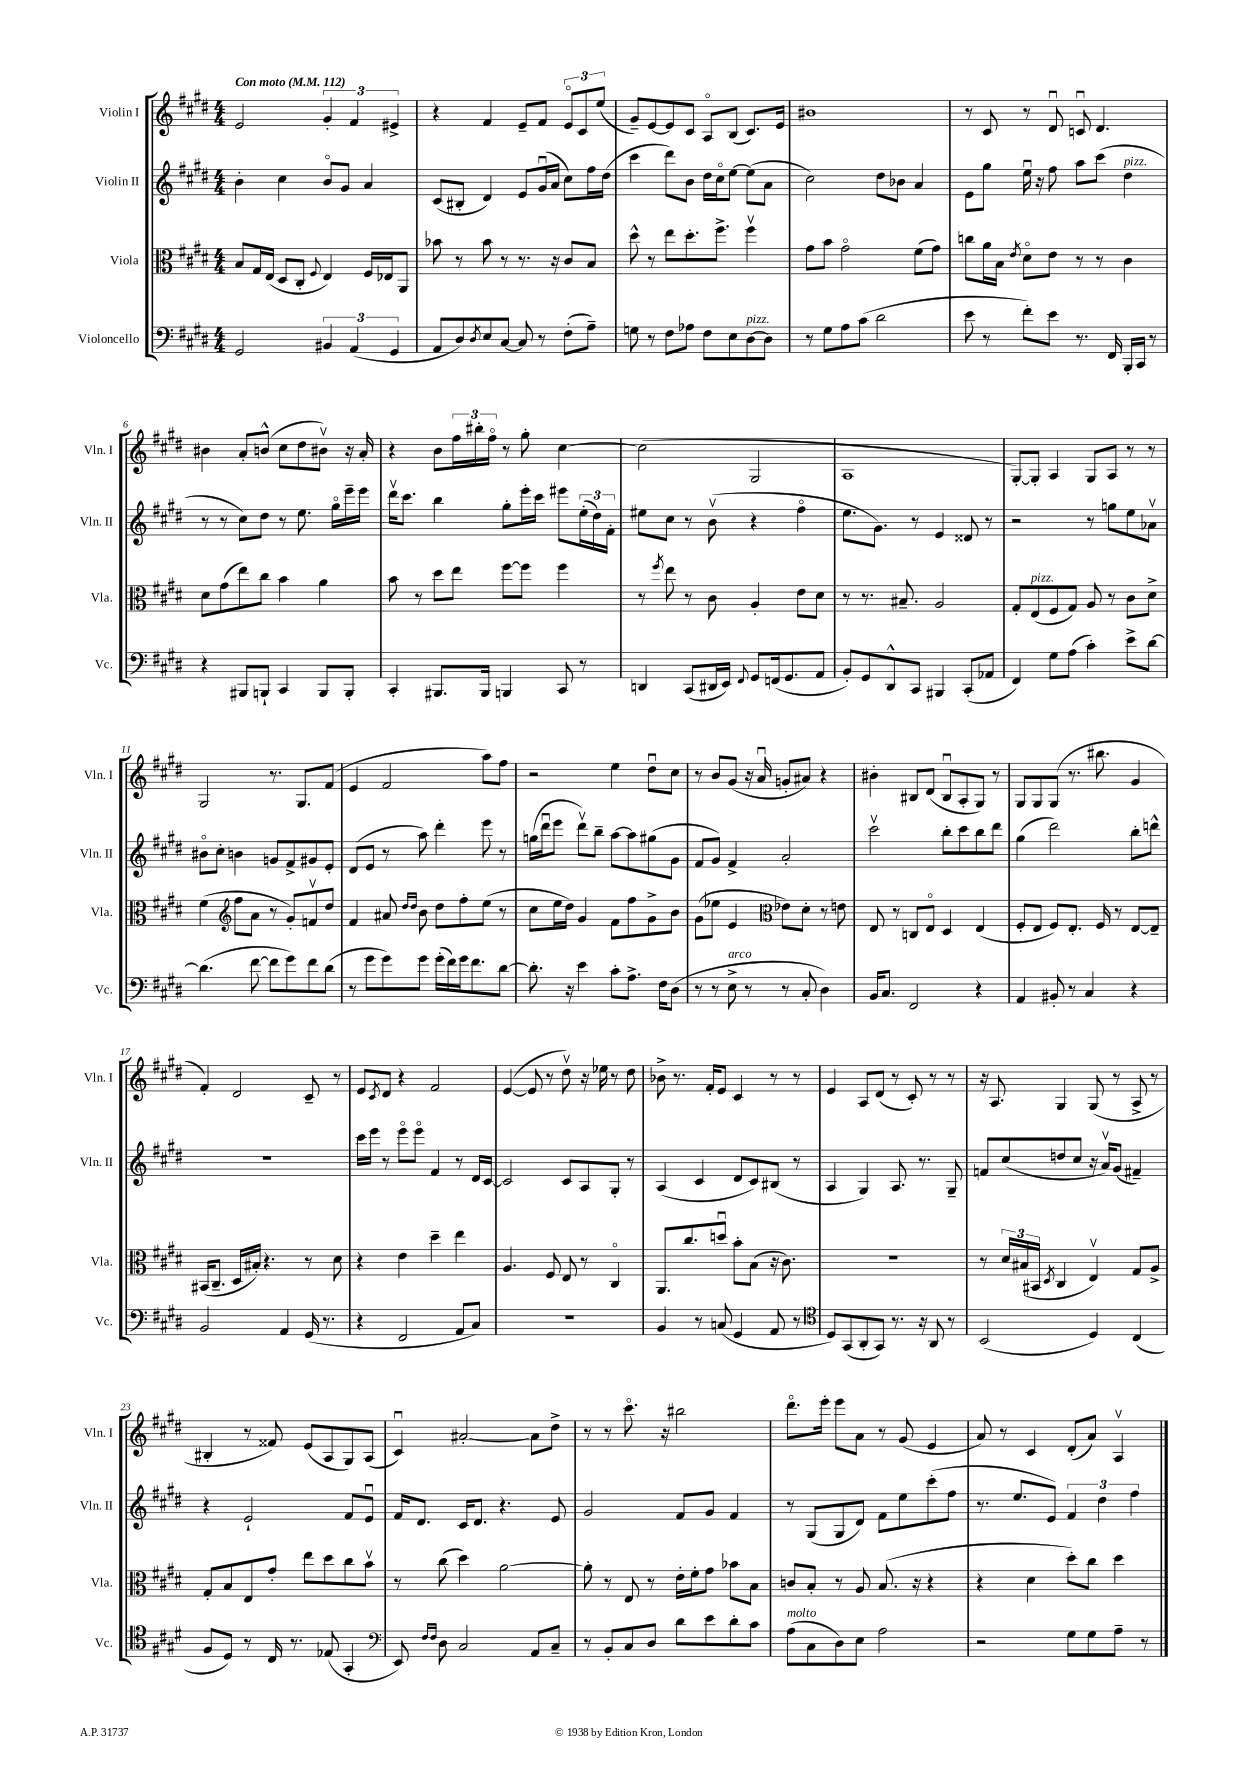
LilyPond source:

<<
\new StaffGroup <<
\new Staff = "s0" \with { instrumentName = "Violin I" shortInstrumentName = "Vln. I" } {
    \clef treble \key e \major \numericTimeSignature \time 4/4 \tempo "Con moto" 4 = 112
    e'2 \tuplet 3/2 { gis'4-. fis'4 eis'4-> } |
    r4 fis'4 e'8-- fis'8 \tuplet 3/2 { e'8\flageolet cis'8 e''8( } |
    gis'8--) e'8~ e'8 cis'8 a8\flageolet b8( cis'8.) e'16 |
    bis'1 |
    r8 cis'8 r8 dis'8\downbow c'8\downbow dis'4. |
    bis'4 a'8-. b'8-^( cis''8 dis''8 bis'8\upbow) r16 a'16-. |
    r4 b'8 \tuplet 3/2 { fis''16 bis''16-. fis''16\flageolet } r8 gis''8-. cis''4~ |
    cis''2( gis2 |
    a1 |
    gis8~-.) gis8-. a4 gis8 a8 r8 r8 |
    gis2 r8. gis8. fis'8( |
    e'4 fis'2 a''8) fis''8 |
    r2 e''4 dis''8\downbow cis''8 |
    r8 b'8 gis'8( r16 a'16\downbow g'8-. ais'8) r4 |
    bis'4-. bis8 dis'8( bis8\downbow a8-. gis8) r8 |
    gis8 gis8 gis8( r8. bis''8. gis'4 |
    fis'4-.) dis'2 cis'8-- r8 |
    e'8 \acciaccatura { cis'8 } dis'8 r4 fis'2 |
    e'4~( e'8 r8 dis''8\upbow) r16 ees''16 r8 dis''8 |
    bes'8-> r8. fis'16-. e'8 cis'4 r8 r8 |
    e'4 a8 dis'8( r8 cis'8-.) r8 r8 |
    r16 a8. gis4 gis8( r8 a8-> r8 |
    bis4-. r8 fisis'8) e'8( a8 gis8) a8( |
    cis'4\downbow) ais'2~-. ais'8 dis''8-> |
    r8 r8 cis'''8.\flageolet r16 bis''2 |
    dis'''8.\flageolet e'''16-. e'''8 a'8 r8 gis'8( e'4 |
    a'8) r8 cis'4 dis'8-.( a'8) a4\upbow \bar "|." |
}
\new Staff = "s1" \with { instrumentName = "Violin II" shortInstrumentName = "Vln. II" } {
    \clef treble \key e \major \numericTimeSignature \time 4/4
    b'4-. cis''4 b'8\flageolet gis'8 a'4 |
    cis'8( bis8-. dis'4) e'8 gis'16\downbow( a'16 cis''8) fis''16 dis''16( |
    cis'''4 dis'''8) b'8 dis''16 cis''16\flageolet e''8~ e''8( a'8 |
    cis''2) dis''8 bes'8 a'4 |
    e'8 gis''8 e''16\downbow r16 fis''8 a''8 cis'''8( dis''4^\markup { \italic "pizz." } |
    r8 r8 cis''8) dis''8 r8 e''8. gis''16\flageolet e'''16-- e'''16 |
    dis'''16\upbow cis'''8. b''4 gis''8-. e'''16-. cis'''16 eis'''8 \tuplet 3/2 { e''16-.( dis''16) fis'16-. } |
    eis''8 cis''8 r8 b'8\upbow( r4 fis''4\flageolet |
    e''8. gis'8.) r8 e'4 disis'8 r8 |
    r2 r8 g''8 e''8 aes'8\upbow |
    bis'8\flageolet cis''8-. b'4 g'8 fis'8-> gis'8 e'8-. |
    dis'8( e'8 r8 a''8) dis'''4-. e'''8 r8 |
    g''16( dis'''16\downbow e'''8 dis'''8\upbow) b''8-- a''8~ a''8 gis''8( gis'8 |
    fis'8 gis'8) fis'4-> a'2-. |
    cis'''2\upbow b''8-. cis'''8 b''8 dis'''8 |
    gis''4( dis'''2) b''8-. d'''8-^ |
    R1 |
    cis'''16 e'''16 r8 e'''8\flageolet e'''8\flageolet fis'4 r8 dis'16 cis'16~ |
    cis'2 cis'8 a8 gis8-. r8 |
    a4( cis'4 dis'8 cis'8) bis8( r8 |
    a4 gis4) a8. r8. gis8-- |
    f'8 cis''8( d''8 cis''8 r16 a'16\upbow) gis'8( fis'4--) |
    r4 e'2-! fis'8 e'8\downbow |
    fis'16 dis'8. cis'16 dis'8. r4. e'8 |
    gis'2 fis'8 gis'8 fis'4 |
    r8 gis8( gis8 dis'8) fis'8 e''8 cis'''8-.( fis''8 |
    r8. e''8. e'8) \tuplet 3/2 { fis'4 dis''4 fis''4 } \bar "|." |
}
\new Staff = "s2" \with { instrumentName = "Viola" shortInstrumentName = "Vla." } {
    \clef alto \key e \major \numericTimeSignature \time 4/4
    b8 gis16 e16( dis8 cis8-. \appoggiatura { fis8 } e4) fis16 ees16 a,8 |
    bes'8 r8 bes'8 r8 r8. r16 cis'8 b8 |
    dis''8-^ r8 e''8 dis''8.-. fis''8.-> fis''4\upbow |
    gis'8 b'8 gis'2\flageolet fis'8( gis'8) |
    c''8 a'16 b16 \acciaccatura { e'8 } dis'8\flageolet e'8 r8 r8 cis'4 |
    dis'8 gis'8( e''8) cis''8 b'4 a'4 |
    b'8 r8 dis''8 e''8 fis''8~ fis''8 fis''4 |
    r8 \acciaccatura { fis''8 } e''8 r8 cis'8 a4-. e'8 dis'8 |
    r8 r8. bis8.-- a2 |
    gis8-. e8^\markup { \italic "pizz." }( fis8 gis8) a8 r8 cis'8 dis'8-> |
    fis'4( \clef treble fis''8 a'8 r8 gis'8-.) f'8\upbow dis''8 |
    fis'4 ais'8 \grace { dis''16 dis''16 } b'8 dis''8 fis''8-. e''8( r8 |
    cis''8 e''16 dis''16) gis'4 fis'8 fis''8 gis'8-> b'8 |
    gis'8( ees''8 e'4 \clef alto ees'8) dis'8-. r8 e'8 |
    e8 r8 c8 e8\flageolet dis4 e4( |
    fis8-. e8 fis8) e8.-. fis16 r8 e8~ e8-- |
    bis,16( cis8.-- dis16 bis16-.) r4. r8 dis'8 |
    r4 e'4 dis''4-- e''4 |
    a4. fis8 e8 r8 cis4\flageolet |
    a,8. cis''8. d''8\downbow b'8-. b8( r16 cis'8.) |
    R1 |
    r8 \tuplet 3/2 { dis'16 bis16( bis,16 } \acciaccatura { dis8 } cis4 e4\upbow) gis8 a8-> |
    gis8-. b8 e8 gis'8-. e''8 dis''8 cis''8 b'8\upbow |
    r8 cis''8( dis''4) a'2~ |
    a'8-. r8 e8 r8 e'16-. fis'16-. gis'8 bes'8 b8 |
    c'8 b8-. r8 a8 b8.( r16 r4 |
    r4 dis'4 dis''8-.) cis''8 dis''4 \bar "|." |
}
\new Staff = "s3" \with { instrumentName = "Violoncello" shortInstrumentName = "Vc." } {
    \clef bass \key e \major \numericTimeSignature \time 4/4
    gis,2 \tuplet 3/2 { bis,4 a,4( gis,4 } |
    a,8 dis8) \acciaccatura { dis8 } e8 cis8~ cis8 r8 fis8-.( a8--) |
    g8 r8 fis8 aes8 fis8 e8 dis8~^\markup { \italic "pizz." } dis8 |
    r8 gis8 a8 cis'8( dis'2 |
    e'8 r8 fis'8-.) e'8 r8. fis,16 b,,16-. cis,16 r8 |
    r4 bis,,8 b,,8-! cis,4 b,,8 b,,8-. |
    cis,4-. bis,,8. bis,,16 b,,4 cis,8 r8 |
    d,4 cis,8( dis,16 e,16) \appoggiatura { fis,8 } gis,8 f,16( gis,8. a,8 |
    b,8-.) gis,8 dis,8-^ cis,8 bis,,4 cis,8-.( aes,8 |
    fis,4) gis8 a8( cis'4-.) e'8-> dis'8~ |
    dis'4.( fis'8~ fis'8 gis'8) fis'8 dis'8( |
    r8 gis'8 gis'8) gis'8 gis'16-.( fis'16) gis'16 fis'8. dis'8~ |
    dis'8.-. r16 e'4 cis'8-. a8.-> fis16 dis8( |
    r8 r8 e8->^\markup { \italic "arco" } r8 r8 cis8-. dis4) |
    b,16 cis8. fis,2 r4 |
    a,4 bis,8-. r8 cis4 r4 |
    b,2 a,4 gis,16( r8. |
    r4 fis,2 a,8 cis8) |
    r1 |
    b,4 r8 c8( gis,4 a,8 r8 |
    \clef tenor dis8) gis,8( a,8-. gis,8) r8. r16 a,8 r8 |
    b,2( dis4) cis4( |
    fis8 dis8) r8 cis16 r8. ees8( gis,4-. |
    \clef bass e,8) \grace { fis16 fis16 } dis8 cis2 a,8 cis8-- |
    r8 b,8-. cis8 dis8 dis'8 e'8 dis'8-. cis'8 |
    a8^\markup { \italic "molto" }( cis8 dis8) e8 a2 |
    r2 gis8 gis8 a8-- r8 \bar "|." |
}
>>
>>
